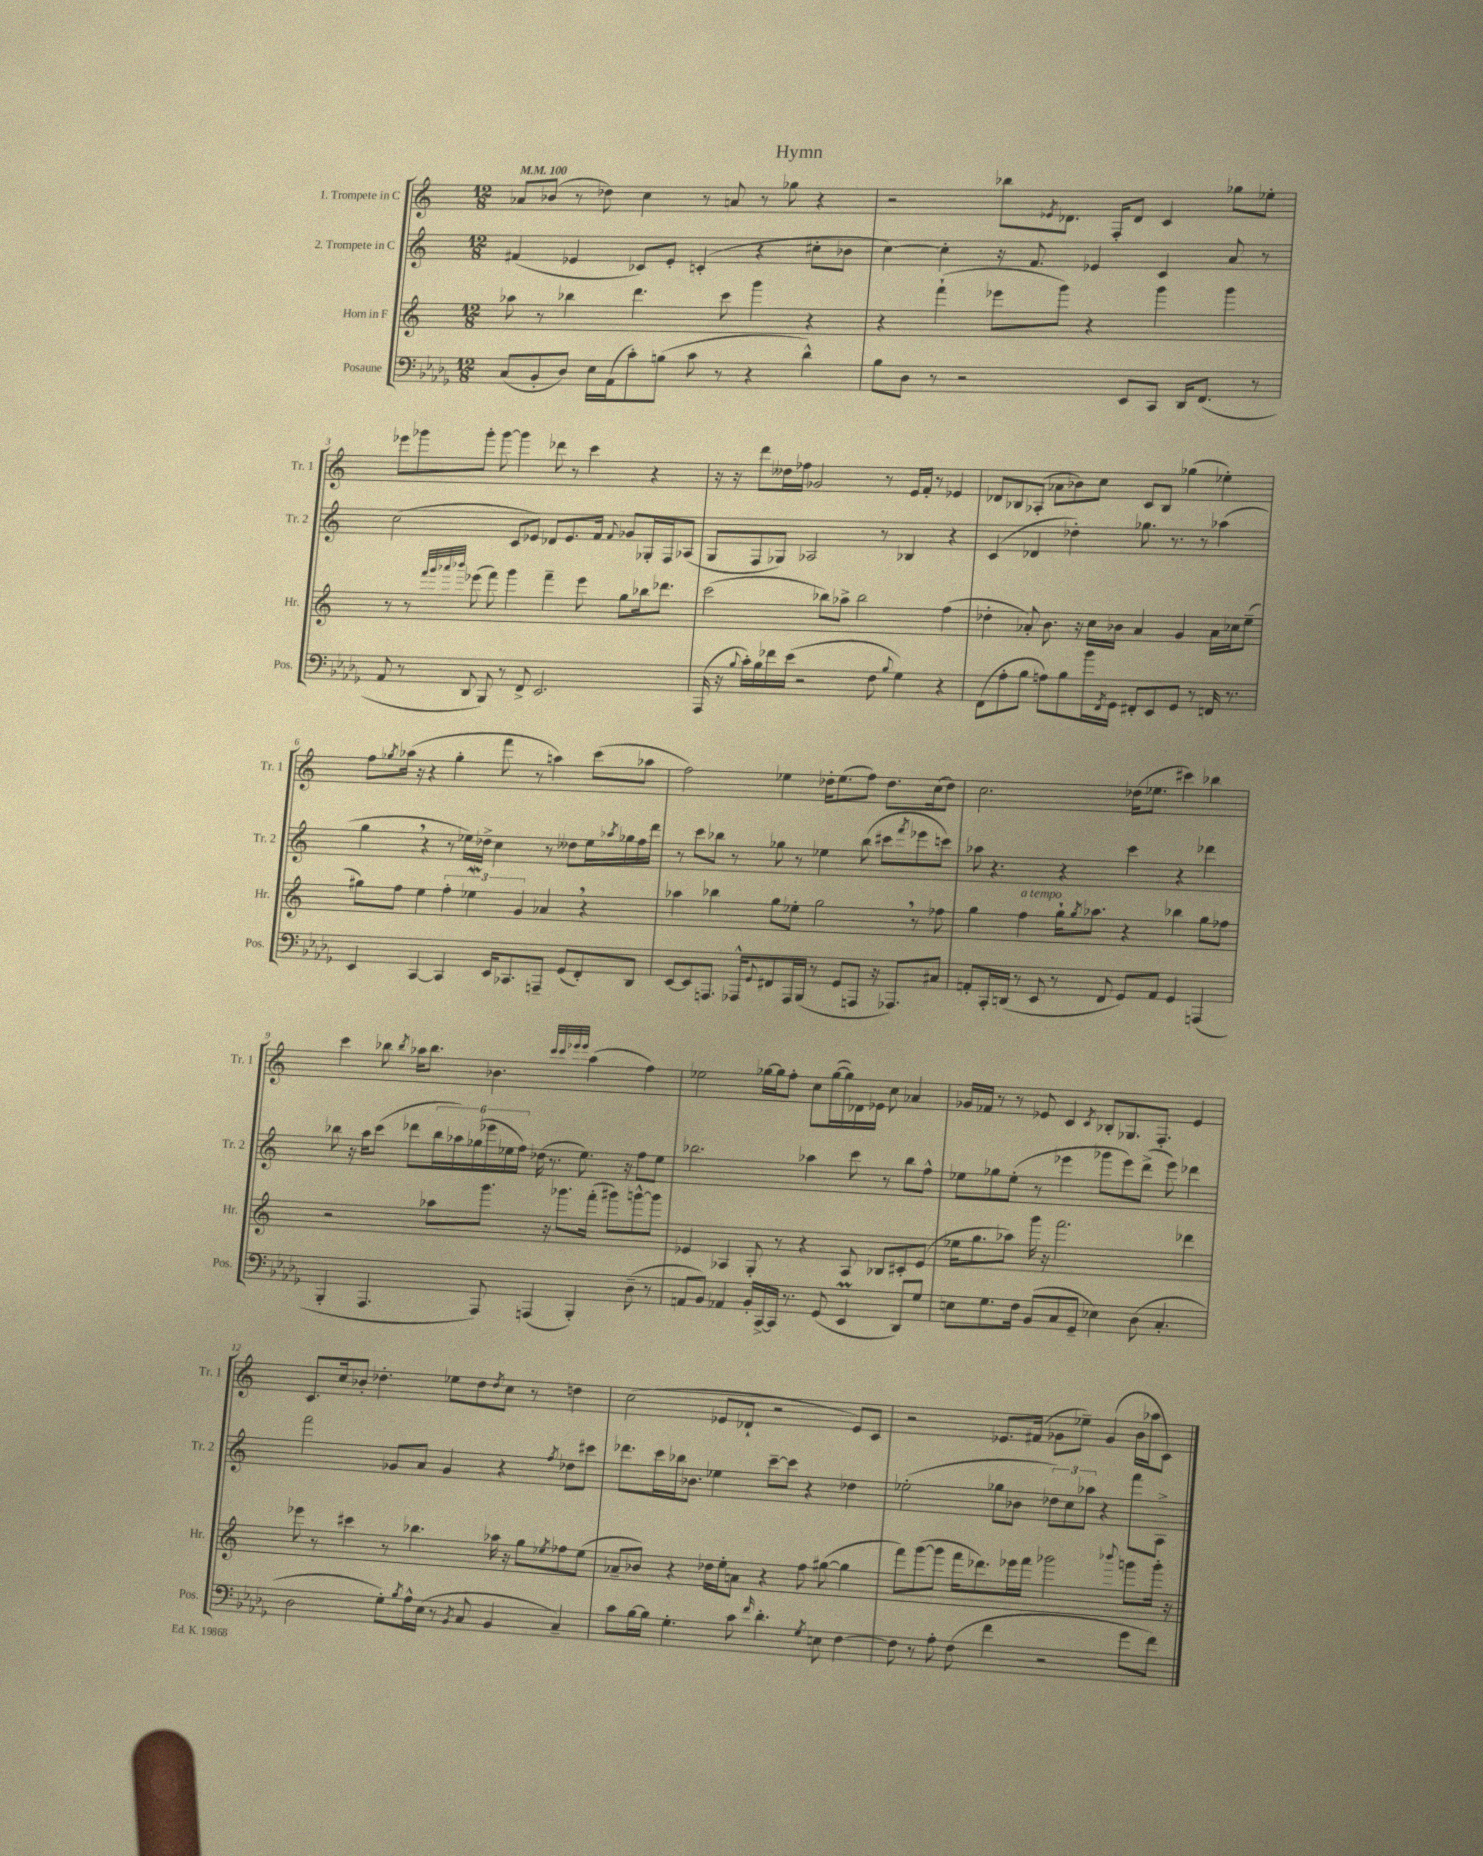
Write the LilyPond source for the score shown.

\header { title = "Hymn" }
<<
\new StaffGroup <<
\new Staff = "s0" \with { instrumentName = "1. Trompete in C" shortInstrumentName = "Tr. 1" } {
    \clef treble \key c \major \numericTimeSignature \time 12/8 \tempo 4 = 100
    aes'8 bes'8( r8 des''8) c''4 r8 a'8 r8 ges''8 r4 |
    r2 bes''8 \acciaccatura { ees'8 } des'8. f16-. des'8 c'4 ges''8 ees''8-. |
    ees'''8 ges'''8 ges'''8-. ges'''8~ ges'''4 des'''8 r8 c'''4 r4 |
    r16 r16 d'''8 deses''16 fes''16 ges'2 r8 e'16 f'16-. r8 ees'4 |
    des'8 bes8 aes8-.( aes'8 bes'8) c''8 c'8 bes8 ges''4( ees''4-.) |
    f''8 \acciaccatura { ges''8 } aes''16( r16 r4 ges''4-. f'''8 r8 a''4) c'''8( aes''8 |
    f''2) ees''4 des''16-. ees''8.( f''8) des''8. c''16( des''8) |
    c''2. des''16( ees''8. cis'''4) bes''4 |
    c'''4 bes''8 \acciaccatura { bes''8 } aes''16 bes''8. bes'4. \grace { c'''32 c'''32 ees'''32 ees'''32 } aes''4( f''4) |
    ees''2 ges''16~ ges''16 f''8-. c''8 ges''16~( ges''16) des'16 ees'16 c''8 aes'4 |
    ges'16 fes'16 r8 r8 ees'8 c'4 \acciaccatura { c'8 } bes8-. ges8. f8.-. ees'4 |
    c'8. c''16 bes'8-. des''4.-. ees''8 des''8 \acciaccatura { des''8 } c''8 r8 d''4 |
    c''2( ees'8 des'8-! r2 ees'8) c'8 |
    r2 ees'8. fis'16( ges'8 ees''8--) ges'4( b'16 aes''16 c'8) \bar "|." |
}
\new Staff = "s1" \with { instrumentName = "2. Trompete in C" shortInstrumentName = "Tr. 2" } {
    \clef treble \key c \major \numericTimeSignature \time 12/8
    fis'4( ees'4 ces'8) ees'8-. c'4-.( r4 cis''8-. bes'8 |
    c''4~) c''4-. r16 f'8. ees'4 c'4 a'8 r8 |
    c''2( c'8 ees'8) des'8 ees'8. f'16 \appoggiatura { f'8 } ges'8 ges16-. f16 aes8( |
    g8 f8 ges8) aes2 r8 bes4 r4 |
    c'4( des'4 des''4-.) ges''8. r8. r8 aes''4( |
    g''4 \breathe r4 r8 ees''16) des''16-> c''4 r8 deses''8 ees''16 \acciaccatura { aes''8 } ges''16 f''16 d'''16 |
    r8 c'''8 bes''8 r8 ges''8 r8 ees''4 bes''8( cis'''8 \acciaccatura { f'''8 } ees'''8 c'''8) |
    aes''8 r4. r4 c'''4 r4 des'''4 |
    bes''8 r16 a''16 c'''8( des'''8 \tuplet 6/4 { bes''16 aes''16) ges''16( ees'''16 ees''16 f''16) } des''16( r8. ees''8.) r16 f''8 ees''8 |
    bes''2. aes''4 c'''8 r8 bes''8 f''8-^ |
    ees''8 ges''8 ees''8-.( r8 ees'''4 ges'''8 ees'''8) d'''8->( ees'''8) des'''4 |
    f'''2 ges'8 a'8 ges'4 r4 \acciaccatura { f''8 } des''8 cis'''8 |
    des'''8. c'''16 bes''16 bes'8. ees''4 c'''8~-- c'''8 r4 des''4 |
    ees''2-.( ges''8 bes'8 \tuplet 3/2 { des''8) c''8 aes''8 } r4 f'''8 a8-> \bar "|." |
}
\new Staff = "s2" \with { instrumentName = "Horn in F" shortInstrumentName = "Hr." } {
    \clef treble \key c \major \numericTimeSignature \time 12/8
    aes''8 r8 bes''4 d'''4. c'''8 g'''4 r4 |
    r4 f'''4-!( ees'''8 g'''8) r4 g'''4 g'''4 |
    r8 r8 \grace { f'''32 g'''32 aes'''32 bes'''32 } ees'''8( f'''8) g'''4 f'''4-- ees'''8 g''8 bes''16 des'''8. |
    c'''2( bes''8) aes''8-> bes''2 f''4( |
    des''4-. aes'8-.) b'8. r16 c''16 bes'16 aes'4 g'4 aes'16 ces''16 e''8--( |
    gis''8) f''8 e''4 \tuplet 3/2 { f''4-. ees''4\mordent g'4 } aes'4 \breathe r4 |
    aes''4 bes''4 g''8 ees''8-. g''2 \breathe r8 fes''8 |
    g''4 f''4^\markup { \italic "a tempo" } g''16-! \acciaccatura { g''8 } aes''8. r4 bes''4 g''8 fes''8 |
    r2 aes''8 g'''8. r16 ges'''8. f'''16-.( gis'''8) g'''8~-^ g'''8 |
    ees'4 aes4 g8-. r8 r4 aes8 bes8 cis'8-. ees'8( |
    ees''16 g''8. aes''8) g'''16 r16 f'''2. des'''4 |
    ees'''8 r8 cis'''4 r8 bes''4. aes''16 r16 g''8 \acciaccatura { ees''8 } fes''8 ees''8( |
    aes'8-- bes'8) r4 des''16 e''16-. a'8 r4 f''8 gis''8~( gis''4 |
    f'''8) g'''8~( g'''8 f'''16 des'''8.) ees'''16 f'''16 ges'''2 \appoggiatura { bes'''8 } g'''8 g'''16-. r16 \bar "|." |
}
\new Staff = "s3" \with { instrumentName = "Posaune" shortInstrumentName = "Pos." } {
    \clef bass \key des \major \numericTimeSignature \time 12/8
    c8( bes,8-. des8) ees16 aes,16( c'8-.) b8( c'8 r8 r4 des'4-^) |
    bes8 des8 r8 r2 ees,8 c,8 des,16 f,8.( r8 |
    aes,8 r8 des,8 bes,,8) r8 f,8-> ees,2. |
    aes,,16( r16 \appoggiatura { bes8 } c'16-.) bes16 fes'16 ees'16( r2 f8 \appoggiatura { bes8 } ges4) r4 |
    f,8( aes8-. bes8 a8) bes8 bes'16 \acciaccatura { f,8 } ges,16 fis,8-. ees,8 ges,8 r8 f,16 r8. |
    ees,4 c,4~ c,4 ees,16 ces,8. a,,8-- ges,8( f,8-.) des,8 |
    ees,8~ ees,8 a,,8. aes,,16-^ \appoggiatura { ges,8 } fis,8 aes,,16 bes,,16( r8 ges,8 a,,8 r16 aes,,8.) cis8 |
    a,8-. c,16-. d,16( r8 ees,8 r8 f,8 ges,8) a,8 ges,4 a,,4( |
    bes,,4-. aes,,4. aes,,8) a,,4( bes,,4-.) des8--( r8 |
    a,8 bes,8) aes,4 bes,16-. c,16~-> c,16 r8. ges,8( ees,4\prall des,8) ges8 |
    e8 ges8. f16 bes,8( c8 ges,8-- ees4) des8( c4.-. |
    des2 ges8-.) \acciaccatura { bes8 } aes16-^ ees16( r8 \acciaccatura { bes,8 } c8 bes,4 c4--) |
    c'8 bes16~ bes16 ges4.-. c'8 \grace { f'16 } des'4.-. \acciaccatura { ges8 } e8 f4~ |
    f8 r8 aes8-. f8( f'4 r2 ges'8 f'8) \bar "|." |
}
>>
>>
